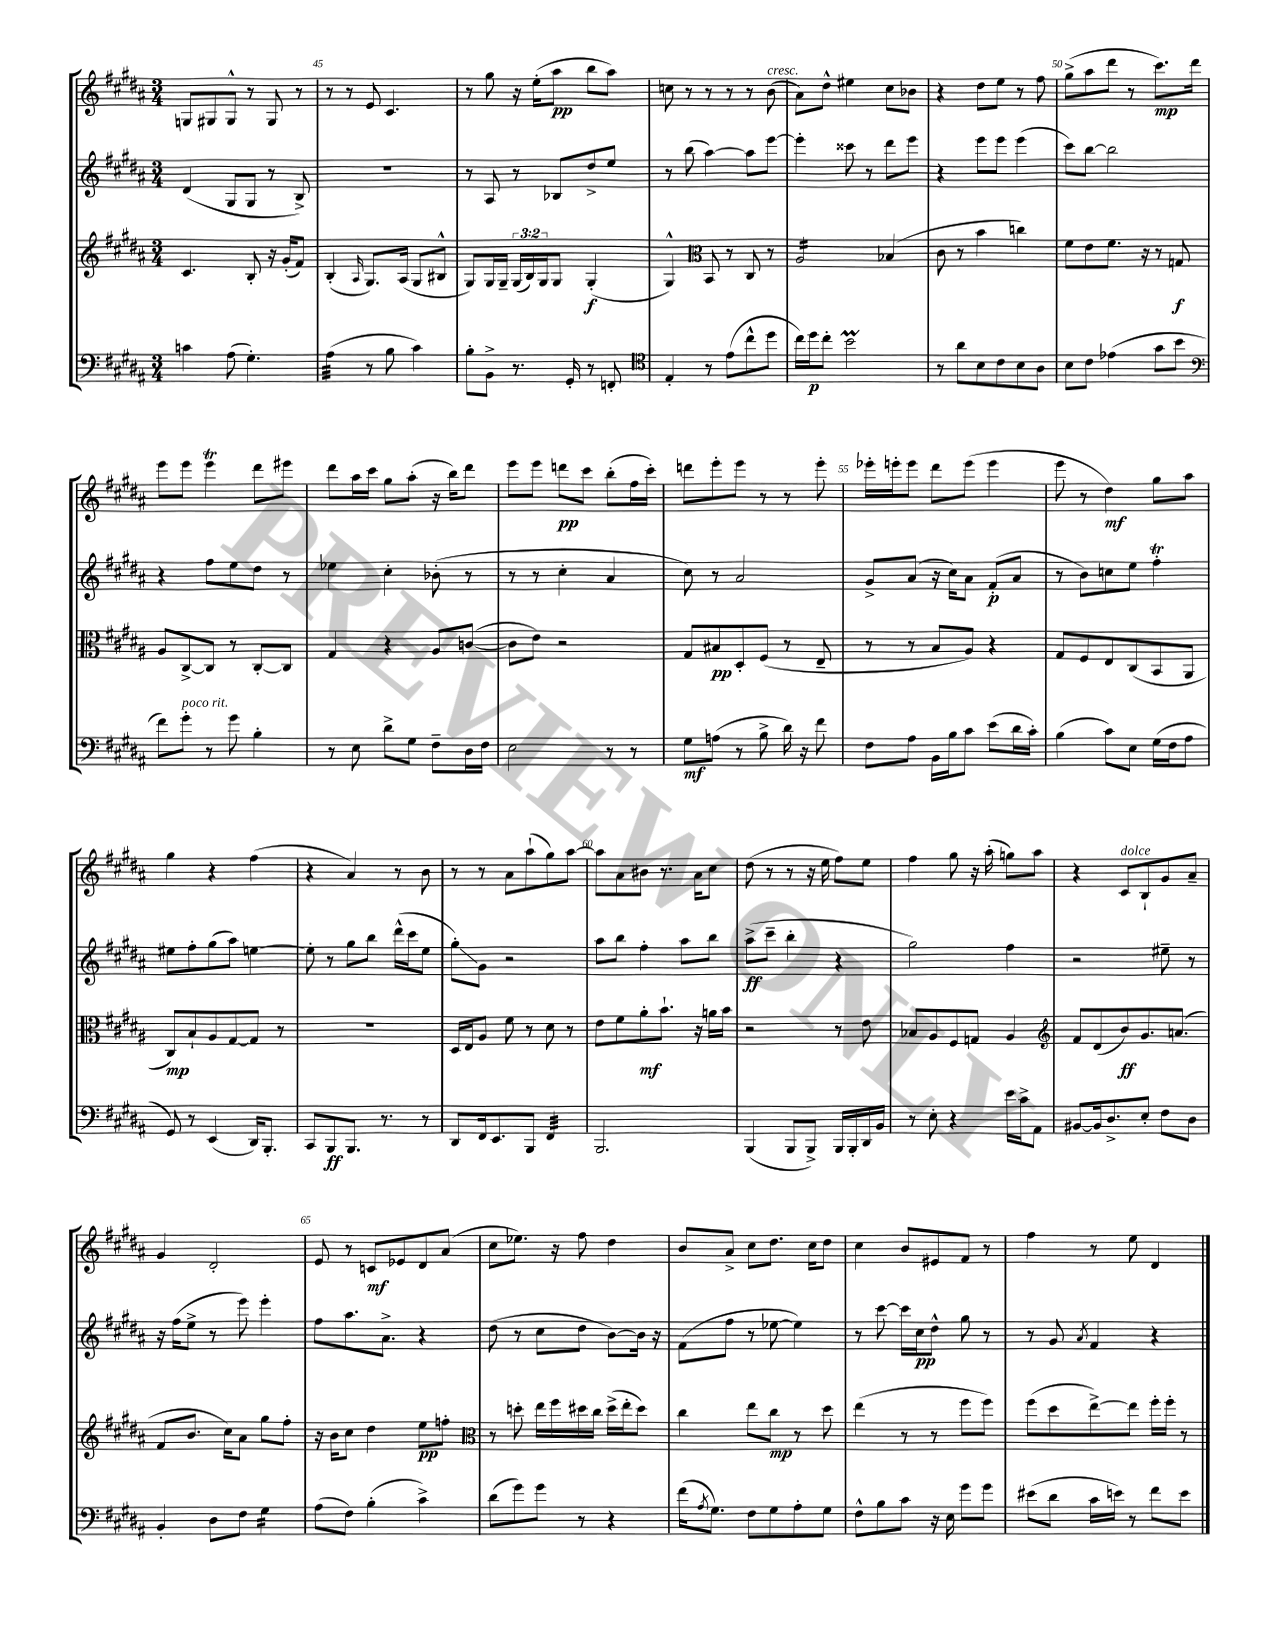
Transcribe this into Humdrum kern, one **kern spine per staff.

**kern	**kern	**kern	**kern
*staff4	*staff3	*staff2	*staff1
*clefF4	*clefG2	*clefG2	*clefG2
*k[f#c#g#d#a#]	*k[f#c#g#d#a#]	*k[f#c#g#d#a#]	*k[f#c#g#d#a#]
*M3/4	*M3/4	*M3/4	*M3/4
4c	4.c#	(4d#	8G
.	.	.	8G#
(8A#	.	8G#	8G#^^
4.G#')	8B'	8G#	8r
.	16r	8r	8G#
.	(16g#'	.	.
.	8f#)	8B^)	8r
=	=	=	=
(4A#	(4B'	2.r	8r
.	.	.	8r
.	16qqA#	.	.
8r	8.G#)	.	8e
8B	.	.	4.c#
.	(16A#	.	.
4c#)	8G#	.	.
.	8B#^^	.	.
=	=	=	=
8B'	8G#)	8r	8r
8BB^	16G#	8A#	8gg#
.	16G#~	.	.
8.r	(24G#	8r	16r
.	24B)	.	.
.	.	.	(16ee'
.	24G#	.	.
.	8G#	8B-	8aa#
16GG#'	.	.	.
8r	(4G#'	8dd#^	8bb
8FF'	.	8ee	8aa#)
=	=	=	=
*clefC4	*	*	*
4E'	4G#^^)	8r	8cc
.	.	(8bb	8r
*	*clefC3	*	*
8r	8BB	[4aa#)	8r
(8e	8r	.	8r
8cc#^^	8C#	8aa#]	8r
8dd#	8r	[8eee	(8b
=	=	=	=
16cc#)	2A#	4eee']	8a#)
16dd#	.	.	.
8cc#'	.	.	8dd#^^
2b	.	8ccc##	4ee#
.	.	8r	.
.	(4B-	8ddd#	8cc#
.	.	8eee	8b-
=	=	=	=
8r	8c#	4r	4r
8a#	8r	.	.
8B	4b	8eee	8dd#
8c#	.	8eee	8ee
8B	4cc)	(4eee	8r
8A#	.	.	8ff#
=	=	=	=
8B	8f#	8ccc#)	(8gg#^
8c#	8e	[8bb	8aa#
(4e-	8.f#	2bb]	8ddd#
.	.	.	8r
.	16r	.	.
8g#	8r	.	8.ccc#)
8b	8G	.	.
.	.	.	16ddd#
=	=	=	=
*clefF4	*	*	*
8f#)	8A#	4r	8eee
8g#'	[8C#^	.	8eee
8r	8C#]	8ff#	4eee
8g#	8r	8ee	.
4B'	[8C#'	8dd#	8ddd#
.	8C#]	8r	8eee#
=	=	=	=
8r	4G#	4ee-	8ddd#
8E	.	.	16aa#
.	.	.	16ccc#
8d#^	4r	4cc#'	8gg#
8G#	.	.	(8aa#'
8F#~	8A#	(8b-'	16r
.	.	.	16bb)
16D#	([8c	8r	8ddd#
16F#	.	.	.
=	=	=	=
2E	8c]	8r	8eee
.	8e)	8r	8eee
.	2r	4cc#'	8ddd
.	.	.	8ccc#
8r	.	4a#	(8bb'
8r	.	.	16ff#
.	.	.	16ccc#')
=	=	=	=
8G#	8G#	8cc#)	8ddd
(8A	8B#	8r	8eee'
8r	8D#'	2a#	8eee
8B^	(8F#	.	8r
16d#)	8r	.	8r
16r	.	.	.
8f#	8E~	.	8eee'
=	=	=	=
8F#	8r	8g#^	16eee-'
.	.	.	16eee'
8A#	8r	(8a#	8eee
16BB	8B	16r	8ddd#
16B	.	16cc#)	.
8c#	8A#)	8a#	(8eee
(8e	4r	(8f#'	4eee
16d#	.	8a#	.
16c#')	.	.	.
=	=	=	=
(4B	8G#	8r	8eee
.	8F#	8b)	8r
8c#)	8E	8cc	4dd#)
8E	(8C#	8ee	.
(16G#	8BB	4ff#'	8gg#
16F#	.	.	.
8A#	8AA#	.	8aa#
=	=	=	=
8GG#)	8C#)	8ee#	4gg#
8r	8B`	8ff#'	.
(4EE	8A#	(8gg#	4r
.	[8G#	8aa#)	.
16DD#)	8G#]	[4ee	(4ff#
8.BBB'	.	.	.
.	8r	.	.
=	=	=	=
8CC#	2.r	8ee']	4r
8BBB	.	8r	.
8.BBB	.	8gg#	4a#)
.	.	8bb	.
8.r	.	.	.
.	.	(16ddd#^^	8r
.	.	16ccc#	.
8r	.	8ee	8b
=	=	=	=
8DD#	16D#	8gg#')	8r
.	16E	.	.
16FF#	8A#	8g#	8r
8.EE	.	.	.
.	8f#	2r	8a#
8BBB	8r	.	(8aa#`
4FF#	8d#	.	8gg#)
.	8r	.	[8aa#
=	=	=	=
2.BBB	8e	8aa#	8aa#]
.	8f#	8bb	8a#
.	8a#'	4ff#'	8b#
.	8.b`	.	8.r
.	.	8aa#	.
.	16r	.	16a#
.	16a	8bb	8cc#
.	16b	.	.
=	=	=	=
(4BBB	2r	(8aa#^	(8dd#
.	.	8ccc#~	8r
8BBB	.	4bb'	8r
8BBB^)	.	.	16r
.	.	.	16ee
16BBB	8r	4r	8ff#)
16BBB'	.	.	.
16DD#	8e	.	8ee
16BB	.	.	.
=	=	=	=
8r	8B-	2gg#)	4ff#
8E'	8A#	.	.
4r	8F#	.	8gg#
.	8G	.	16r
.	.	.	(16aa#'
16e	4A#	4ff#	8gg)
16c#^	.	.	.
8AA#	.	.	8aa#
=	=	=	=
*	*clefG2	*	*
[8BB#	8f#	2r	4r
16BB#]	(8d#	.	.
8.D#^	.	.	.
.	8b)	.	8c#
8E'	8.g#	.	8B`
8F#	.	8ee#~	8g#
.	(8.a	.	.
8D#	.	8r	8a#~
=	=	=	=
4BB'	8f#	16r	4g#
.	.	(16ff#	.
.	8.b	8ee^	.
8D#	.	8r	2d#'
.	16cc#)	.	.
8F#	8a#	8eee)	.
4G#	8gg#	4eee'	.
.	8ff#'	.	.
=	=	=	=
(8A#	16r	8ff#	8e
.	16b	.	.
8F#)	8cc#	8.aa#	8r
(4B'	4dd#	.	8c
.	.	8.a#^	.
.	.	.	8e-
4c#^)	8ee	4r	8d#
.	8ff'	.	(8a#
=	=	=	=
*	*clefC3	*	*
(8d#	8r	(8dd#	8cc#
8g#)	8dd'	8r	8.ee-)
8g#	16ee	8cc#	.
.	16ff#	.	16r
8r	16dd#	8dd#	8ff#
.	16cc#	.	.
4r	(16dd#^	[8b)	4dd#
.	16ee'	.	.
.	8dd#)	16b]	.
.	.	16r	.
=	=	=	=
(16f#	4cc#	(8f#	8b
8qA#	.	.	.
8.G#)	.	.	.
.	.	8ff#	8a#^
8F#	8ee	8r	8cc#
8G#	8cc#	[8ee-	8.dd#
8A#'	8r	4ee-])	.
.	.	.	16cc#
8G#	8dd#	.	8dd#
=	=	=	=
8F#^^	(4ee	8r	4cc#
8B	.	[8ccc#	.
8c#	8r	16ccc#]	8b
.	.	16cc#	.
16r	8r	8dd#^^	8e#
16E	.	.	.
8g#	8ff#	8gg#	8f#
8g#	8ff#)	8r	8r
=	=	=	=
(8e#	(8ff#	8r	4ff#
8d#	8dd#	8g#	.
.	.	8qa#	.
16c#	[8ee^)	4f#	8r
16e)	.	.	.
8r	8ee]	.	8ee
8f#	16ff#'	4r	4d#
.	16ff#'	.	.
8e	8r	.	.
==	==	==	==
*-	*-	*-	*-
